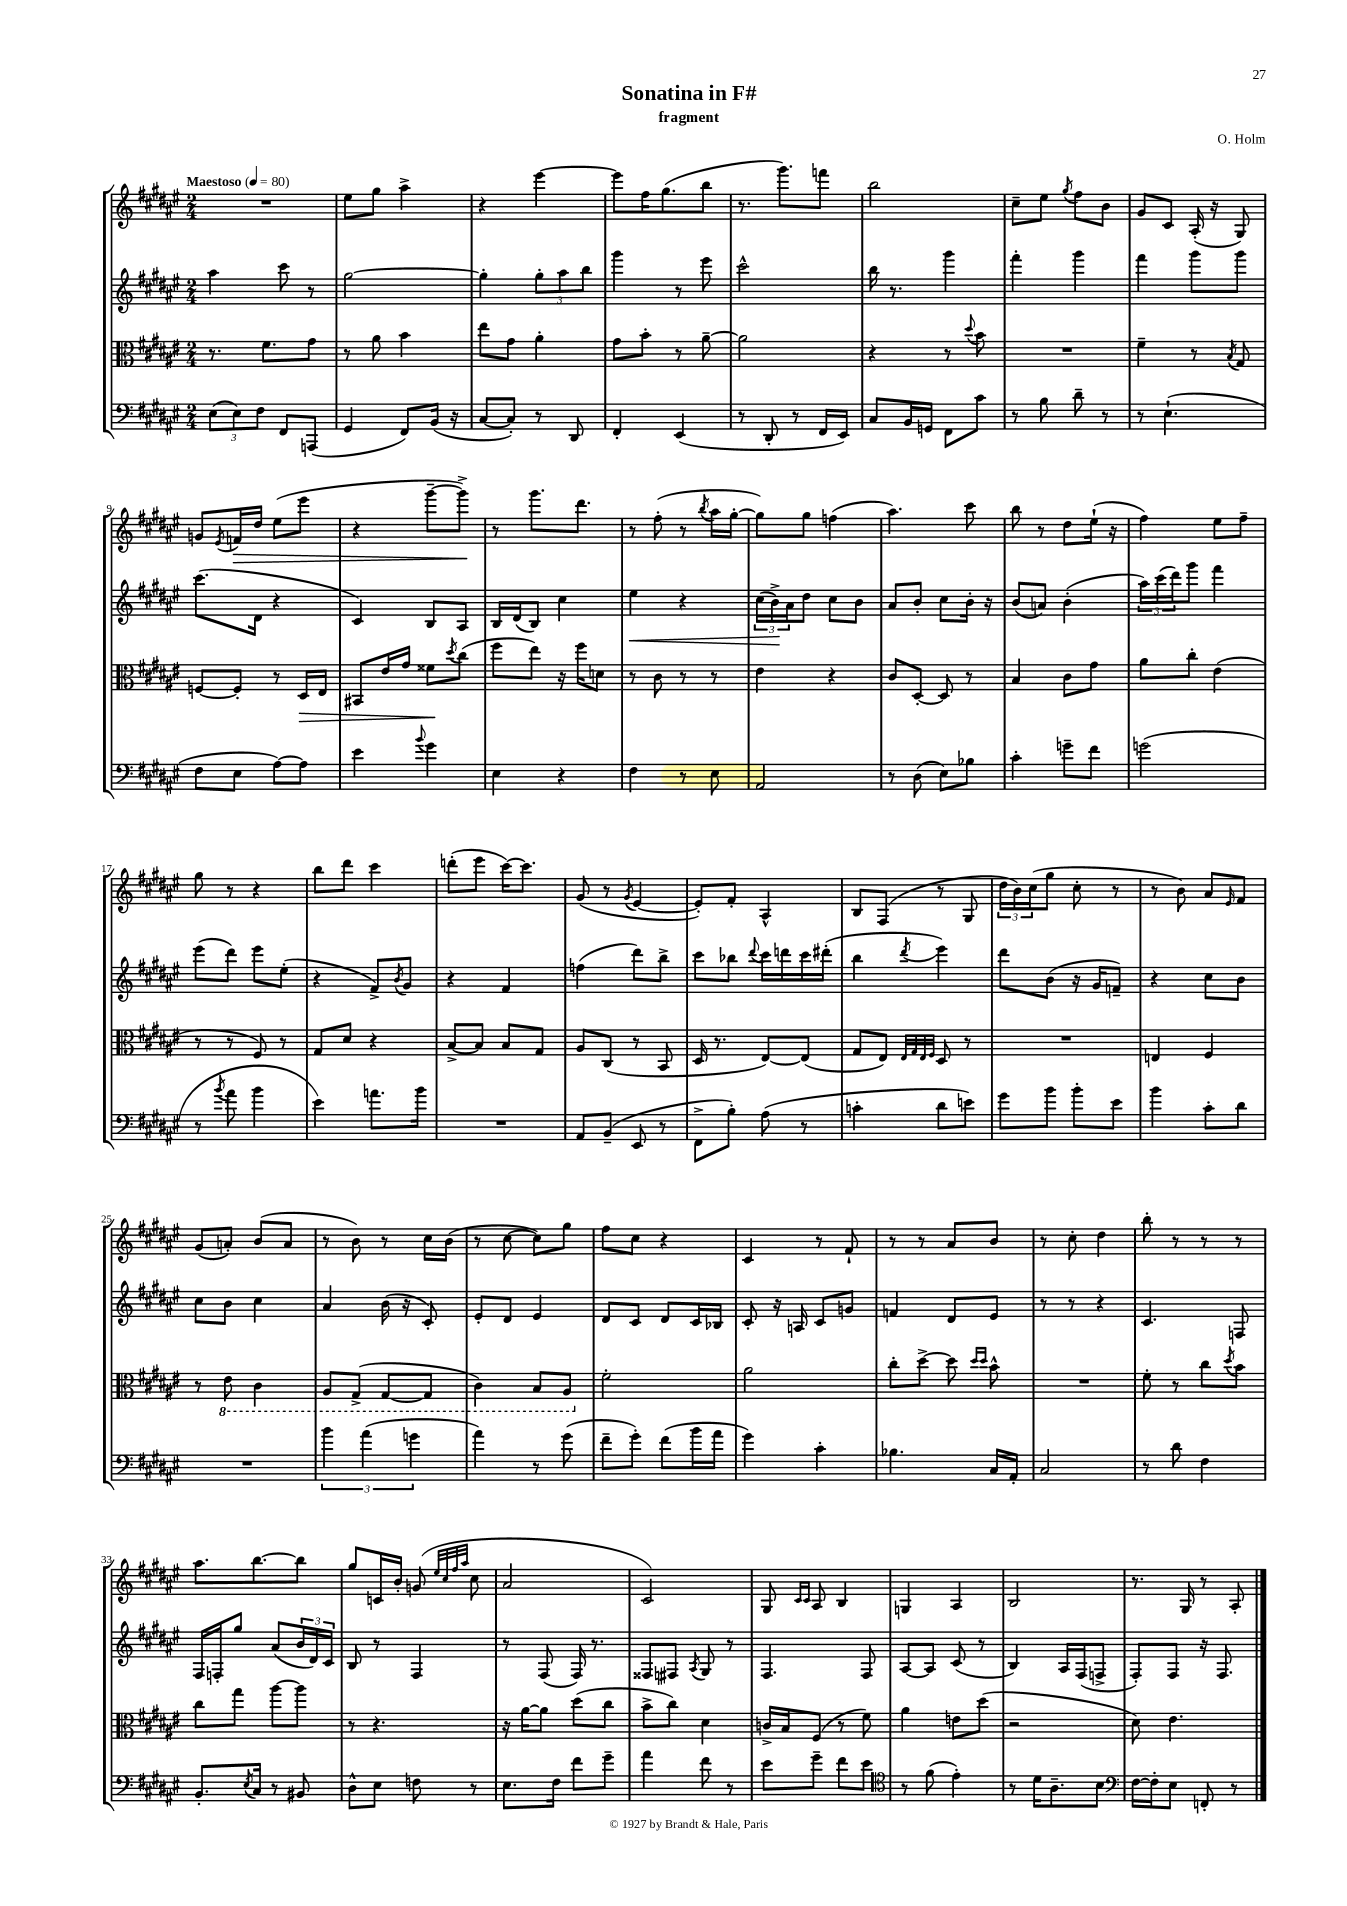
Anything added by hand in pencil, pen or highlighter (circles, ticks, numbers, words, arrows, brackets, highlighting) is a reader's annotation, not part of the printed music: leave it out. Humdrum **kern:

**kern	**kern	**dynam	**kern	**dynam	**kern	**dynam
*part4	*part3	*part3	*part2	*part2	*part1	*part1
*staff4	*staff3	*staff3	*staff2	*staff2	*staff1	*staff1
*clefF4	*clefC3	*	*clefG2	*	*clefG2	*
*k[f#c#g#d#a#e#]	*k[f#c#g#d#a#e#]	*	*k[f#c#g#d#a#e#]	*	*k[f#c#g#d#a#e#]	*
*M2/4	*M2/4	*	*M2/4	*	*M2/4	*
*MM80	*MM80	*	*MM80	*	*MM80	*
=1	=1	=1	=1	=1	=1	=1
!	!	!	!	!	!LO:TX:a:B:t=Maestoso	!
(12E#\L	8.r	.	4aa#\	.	2r	.
12E#\)	.	.	.	.	.	.
12F#\J	.	.	.	.	.	.
.	8.f#\L	.	.	.	.	.
8FF#/L	.	.	8ccc#\	.	.	.
(8AAAn/J	8g#\J	.	8r	.	.	.
=2	=2	=2	=2	=2	=2	=2
4GG#/	8r	.	[2gg#\	.	8ee#\L	.
.	8a#\	.	.	.	8gg#\J	.
8FF#/L)	4b\	.	.	.	4aa#^\	.
(16BB/Jk	.	.	.	.	.	.
16r	.	.	.	.	.	.
=3	=3	=3	=3	=3	=3	=3
[8C#/L	8ee#\L	.	4gg#'\]	.	4r	.
8C#'/J])	8g#\J	.	.	.	.	.
8r	4a#'\	.	12gg#'\L	.	[4eee#\	.
.	.	.	12aa#\	.	.	.
8DD#/	.	.	.	.	.	.
.	.	.	12bb\J	.	.	.
=4	=4	=4	=4	=4	=4	=4
4FF#'/	8g#\L	.	4ggg#\	.	8eee#\L]	.
.	8b'\J	.	.	.	16ff#\K	.
.	.	.	.	.	(8.gg#\	.
(4EE#/	8r	.	8r	.	.	.
.	[8a#~\	.	8eee#\	.	8bb\J	.
=5	=5	=5	=5	=5	=5	=5
8r	2a#\]	.	2ccc#^^\	.	8.r	.
8DD#'/	.	.	.	.	.	.
.	.	.	.	.	8.ggg#\L)	.
8r	.	.	.	.	.	.
16FF#/LL	.	.	.	.	8fffn\J	.
16EE#/JJ)	.	.	.	.	.	.
=6	=6	=6	=6	=6	=6	=6
8C#/L	4r	.	16bb\	.	2bb\	.
.	.	.	8.r	.	.	.
16BB/L	.	.	.	.	.	.
16GGn/JJ	.	.	.	.	.	.
8FF#\L	8r	.	4ggg#\	.	.	.
.	8qqdd#/	.	.	.	.	.
8c#\J	8b\	.	.	.	.	.
=7	=7	=7	=7	=7	=7	=7
8r	2r	.	4fff#'\	.	8cc#~\L	.
8B\	.	.	.	.	8ee#\J	.
.	.	.	.	.	8qgg#/	.
8d#~\	.	.	4ggg#\	.	8ff#\L	.
8r	.	.	.	.	8b\J	.
=8	=8	=8	=8	=8	=8	=8
8r	4f#~\	.	4fff#\	.	8g#/L	.
(4.E#`\	.	.	.	.	8c#/J	.
.	8r	.	8ggg#\L	.	(16A#'/	.
.	.	.	.	.	16r	.
.	8qB/	.	.	.	.	.
.	8G#/	.	8ggg#\J	.	8G#/)	.
!!LO:LB:g=z
=9	=9	=9	=9	=9	=9	=9
8F#\L	[8Fn/L	.	(8.ccc#\L	.	8gn/L	.
.	.	.	.	.	8qe#/	.
!	!	!	!	!	!	!LO:HP:b
8E#\J	8F'/J]	.	.	.	16fn/L	>
.	.	.	16d#\Jk	.	16dd#/JJ	.
[8A#\L)	8r	.	4r	.	(8ee#\L	.
!	!	!LO:HP:b	!	!	!	!
8A#\J]	16D#/LL	>	.	.	8eee#\J	.
.	16E#/JJ	.	.	.	.	.
=10	=10	=10	=10	=10	=10	=10
4e#\	8BB#X/L	.	4c#/)	.	4r	.
.	16e#/L	.	.	.	.	.
.	16g#/JJ	.	.	.	.	.
8qqb/	.	.	.	.	.	.
4g#\	8f##X\L	.	8B/L	.	[8ggg#~\L	.
.	8qdd#/	.	.	.	.	.
.	(8cc#\J	]	8A#/J	.	8ggg#^\J])	.
.	.	.	.	.	.	]
=11	=11	=11	=11	=11	=11	=11
4E#\	8ff#\L	.	16B/LL	.	8r	.
.	.	.	(16d#/J	.	.	.
.	8ee#\J)	.	8B/J)	.	8.ggg#\L	.
4r	16r	.	4cc#\	.	.	.
.	16ff#\KL	.	.	.	8.ddd#\J	.
.	8dn\J	.	.	.	.	.
=12	=12	=12	=12	=12	=12	=12
!	!	!	!	!LO:HP:b	!	!
4F#\	8r	.	4ee#\	<	8r	.
.	8c#\	.	.	.	(8ff#'\	.
8r	8r	.	4r	.	8r	.
.	.	.	.	.	8qbb/	.
8E#\	8r	.	.	.	16aa#\LL	.
.	.	.	.	.	[16gg#'\JJ	.
=13	=13	=13	=13	=13	=13	=13
2AA#/	4e#\	.	(24cc#\LL	.	8gg#\L])	.
.	.	.	24b^\)	.	.	.
.	.	.	24a#\J	[	.	.
.	.	.	8dd#\J	.	8gg#\J	.
.	4r	.	8cc#\L	.	(4ffn\	.
.	.	.	8b\J	.	.	.
=14	=14	=14	=14	=14	=14	=14
8r	8c#/L	.	8a#/L	.	4.aa#\)	.
(8D#\	[8D#'/J	.	8b'/J	.	.	.
8E#\L)	8D#/]	.	8cc#\L	.	.	.
8B-X\J	8r	.	16b'\Jk	.	8ccc#\	.
.	.	.	16r	.	.	.
=15	=15	=15	=15	=15	=15	=15
4c#'\	4B/	.	(8b/L	.	8bb\	.
.	.	.	8an/J)	.	8r	.
8gn~\L	8c#\L	.	(4b'\	.	8dd#\L	.
8f#\J	8g#\J	.	.	.	(16ee#`\Jk	.
.	.	.	.	.	16r	.
=16	=16	=16	=16	=16	=16	=16
(2gn\	8a#\L	.	24aa#\LL)	.	4ff#\)	.
.	.	.	(24ccc#\	.	.	.
.	.	.	24ddd#\J)	.	.	.
.	8cc#'\J	.	8ggg#\J	.	.	.
.	(4e#\	.	4fff#\	.	8ee#\L	.
.	.	.	.	.	8ff#~\J	.
!!LO:LB:g=z
=17	=17	=17	=17	=17	=17	=17
8r	8r	.	(8eee#\L	.	8gg#\	.
8qb/	.	.	.	.	.	.
8a#\	8r	.	8ddd#\J)	.	8r	.
4b\	8F#/)	.	8eee#\L	.	4r	.
.	8r	.	(8ee#'\J	.	.	.
=18	=18	=18	=18	=18	=18	=18
4e#\)	8G#/L	.	4r	.	8bb\L	.
.	8d#/J	.	.	.	8ddd#\J	.
8.an\L	4r	.	8f#^/L)	.	4ccc#\	.
.	.	.	8qb/	.	.	.
.	.	.	8g#/J	.	.	.
16b\Jk	.	.	.	.	.	.
=19	=19	=19	=19	=19	=19	=19
2r	[8B^/L	.	4r	.	(8dddn'\L	.
.	8B/J]	.	.	.	8eee#\J	.
.	8B/L	.	4f#/	.	[16ccc#\KL)	.
.	.	.	.	.	8.ccc#\J]	.
.	8G#/J	.	.	.	.	.
=20	=20	=20	=20	=20	=20	=20
8AA#/L	8A#/L	.	(4ffn\	.	(8g#/	.
(8BB~/J	(8C#/J	.	.	.	8r	.
.	.	.	.	.	8qg#/	.
8EE#/	8r	.	8ddd#\L)	.	[4e#/	.
8r	8BB/	.	8bb^\J	.	.	.
=21	=21	=21	=21	=21	=21	=21
8FF#^\L	16D#/	.	8ccc#\L	.	8e#'/L])	.
.	8.r	.	.	.	.	.
8B'\J)	.	.	8bb-X\J	.	8f#'/J	.
.	.	.	8qqddd#/	.	.	.
(8A#\	[8E#/L)	.	16ccc#\LL	.	4A#^^/	.
.	.	.	16dddn\	.	.	.
8r	(8E#/J]	.	16ccc#\	.	.	.
.	.	.	(16ddd#X'\JJ	.	.	.
=22	=22	=22	=22	=22	=22	=22
4cn'\	8G#/L	.	4bb\	.	8B/L	.
.	8E#/J)	.	.	.	(8F#/J	.
.	32qqE#/LLL	.	.	.	.	.
.	32qqG#/	.	.	.	.	.
.	32qqE#/	.	.	.	.	.
.	32qqF#/JJJ	.	8qddd#/	.	.	.
8d#\L	8D#/	.	4eee#\)	.	8r	.
8en\J)	8r	.	.	.	8G#/	.
=23	=23	=23	=23	=23	=23	=23
8g#\L	2r	.	8ddd#\L	.	24dd#\LL	.
.	.	.	.	.	24b\)	.
.	.	.	.	.	(24cc#\J	.
8b\J	.	.	(8b\J	.	8gg#\J	.
8b'\L	.	.	16r	.	8cc#'\	.
.	.	.	16g#/KL	.	.	.
8e#\J	.	.	8fn~/J)	.	8r	.
=24	=24	=24	=24	=24	=24	=24
4b\	4En/	.	4r	.	8r	.
.	.	.	.	.	8b\)	.
8c#'\L	4F#/	.	8cc#\L	.	8a#/L	.
.	.	.	.	.	16qqe#/	.
8d#\J	.	.	8b\J	.	8f#/J	.
!!LO:LB:g=z
=25	=25	=25	=25	=25	=25	=25
2r	8r	.	8cc#\L	.	(8g#/L	.
*	*8ba	*	*	*	*	*
.	8E#\	.	8b\J	.	8an'/J)	.
.	4C#\	.	4cc#\	.	(8b/L	.
.	.	.	.	.	8a/J	.
=26	=26	=26	=26	=26	=26	=26
6b\	8AA#/L	.	4a#/	.	8r	.
.	(8GG#^/J	.	.	.	8b\)	.
(6a#\	.	.	.	.	.	.
.	[8GG#/L	.	(16b\	.	8r	.
.	.	.	16r	.	.	.
6gn\	.	.	.	.	.	.
.	8GG#/J]	.	8c#'/)	.	16cc#\LL	.
.	.	.	.	.	(16b\JJ	.
=27	=27	=27	=27	=27	=27	=27
4a#\)	4C#\)	.	8e#'/L	.	8r	.
.	.	.	8d#/J	.	[8cc#\	.
8r	8BB/L	.	4e#/	.	8cc#\L])	.
(8g#\	8AA#/J	.	.	.	8gg#\J	.
=28	=28	=28	=28	=28	=28	=28
*	*X8ba	*	*	*	*	*
8f#~\L	2f#'\	.	8d#/L	.	8ff#\L	.
8g#'\J)	.	.	8c#/J	.	8cc#\J	.
(8f#\L	.	.	8d#/L	.	4r	.
16b\L	.	.	16c#/L	.	.	.
16a#\JJ	.	.	16B-X/JJ	.	.	.
=29	=29	=29	=29	=29	=29	=29
4g#\)	2a#\	.	8c#'/	.	4c#/	.
.	.	.	16r	.	.	.
.	.	.	16An/	.	.	.
4c#'\	.	.	8c#/L	.	8r	.
.	.	.	8gn/J	.	8f#`/	.
=30	=30	=30	=30	=30	=30	=30
4.B-X\	8cc#'\L	.	4fn/	.	8r	.
.	[8dd#^\J	.	.	.	8r	.
.	8dd#\]	.	8d#/L	.	8a#/L	.
.	16qqdd#/LL	.	.	.	.	.
.	16qqdd#/JJ	.	.	.	.	.
16C#/LL	8b^^\	.	8e#/J	.	8b/J	.
16AA#'/JJ	.	.	.	.	.	.
=31	=31	=31	=31	=31	=31	=31
2C#/	2r	.	8r	.	8r	.
.	.	.	8r	.	8cc#'\	.
.	.	.	4r	.	4dd#\	.
=32	=32	=32	=32	=32	=32	=32
8r	8f#'\	.	4.c#/	.	8bb'\	.
8d#\	8r	.	.	.	8r	.
4F#\	8cc#\L	.	.	.	8r	.
.	8qdd#/	.	.	.	.	.
.	8b\J	.	8Fn/	.	8r	.
!!LO:LB:g=z
=33	=33	=33	=33	=33	=33	=33
8.BB'/L	8cc#\L	.	16F#/LL	.	8.aa#\L	.
.	.	.	16Fn'/J	.	.	.
.	8gg#\J	.	8gg#/J	.	.	.
8qE#/	.	.	.	.	.	.
16C#/Jk	.	.	.	.	[8.bb\	.
8r	[8aa#\L	.	(8a#/L	.	.	.
8BB#X/	8aa#\J]	.	24b/L	.	8bb\J]	.
.	.	.	24d#/)	.	.	.
.	.	.	24c#/JJ	.	.	.
=34	=34	=34	=34	=34	=34	=34
8D#^^\L	8r	.	8B/	.	8gg#/L	.
8E#\J	4.r	.	8r	.	16cn/L	.
.	.	.	.	.	16b'/JJ	.
8Fn\	.	.	4F#/	.	(8gn/	.
.	.	.	.	.	32qqee#/LLL	.
.	.	.	.	.	32qqcc#/	.
.	.	.	.	.	32qqff#/	.
.	.	.	.	.	32qqaa#/JJJ	.
8r	.	.	.	.	8cc#\	.
=35	=35	=35	=35	=35	=35	=35
8.E#\L	16r	.	8r	.	2a#/	.
.	[16a#\KL	.	.	.	.	.
.	8a#\J]	.	(8F#/	.	.	.
16F#\Jk	.	.	.	.	.	.
8f#\L	(8dd#\L	.	16F#/)	.	.	.
.	.	.	8.r	.	.	.
8g#~\J	8cc#\J	.	.	.	.	.
=36	=36	=36	=36	=36	=36	=36
4a#\	8b^\L	.	8F##X/L	.	2c#/)	.
.	8cc#\J)	.	8F#X/J	.	.	.
.	.	.	8qA#/	.	.	.
8f#\	4d#\	.	8G#/	.	.	.
8r	.	.	8r	.	.	.
=37	=37	=37	=37	=37	=37	=37
8e#\L	16cn^/LL	.	4.F#/	.	8G#/	.
.	16B/J	.	.	.	.	.
.	.	.	.	.	16qqc#/LL	.
.	.	.	.	.	16qqc#/JJ	.
8g#~\J	(8F#/J	.	.	.	8A#/	.
8f#\L	8r	.	.	.	4B/	.
8e#\J	8f#\)	.	8F#/	.	.	.
=38	=38	=38	=38	=38	=38	=38
*clefC4	*	*	*	*	*	*
8r	4a#\	.	[8A#/L	.	4Gn/	.
(8f#\	.	.	8A#/J]	.	.	.
4e#'\)	8en\L	.	(8c#/	.	4A#/	.
.	(8dd#\J	.	8r	.	.	.
=39	=39	=39	=39	=39	=39	=39
8r	2r	.	4B/)	.	2B/	.
16d#\KL	.	.	.	.	.	.
8.A#~\	.	.	.	.	.	.
.	.	.	16A#/LL	.	.	.
.	.	.	(16F#/J	.	.	.
8B\J	.	.	8Fn^/J	.	.	.
=40	=40	=40	=40	=40	=40	=40
*clefF4	*	*	*	*	*	*
[16F#\LL	8d#\)	.	8F#'/L)	.	8.r	.
16F#'\J]	.	.	.	.	.	.
8E#\J	4.e#\	.	8F#/J	.	.	.
.	.	.	.	.	16G#/	.
8FFn'/	.	.	16r	.	8r	.
.	.	.	8.F#/	.	.	.
8r	.	.	.	.	8A#'/	.
==	==	==	==	==	==	==
*-	*-	*-	*-	*-	*-	*-
